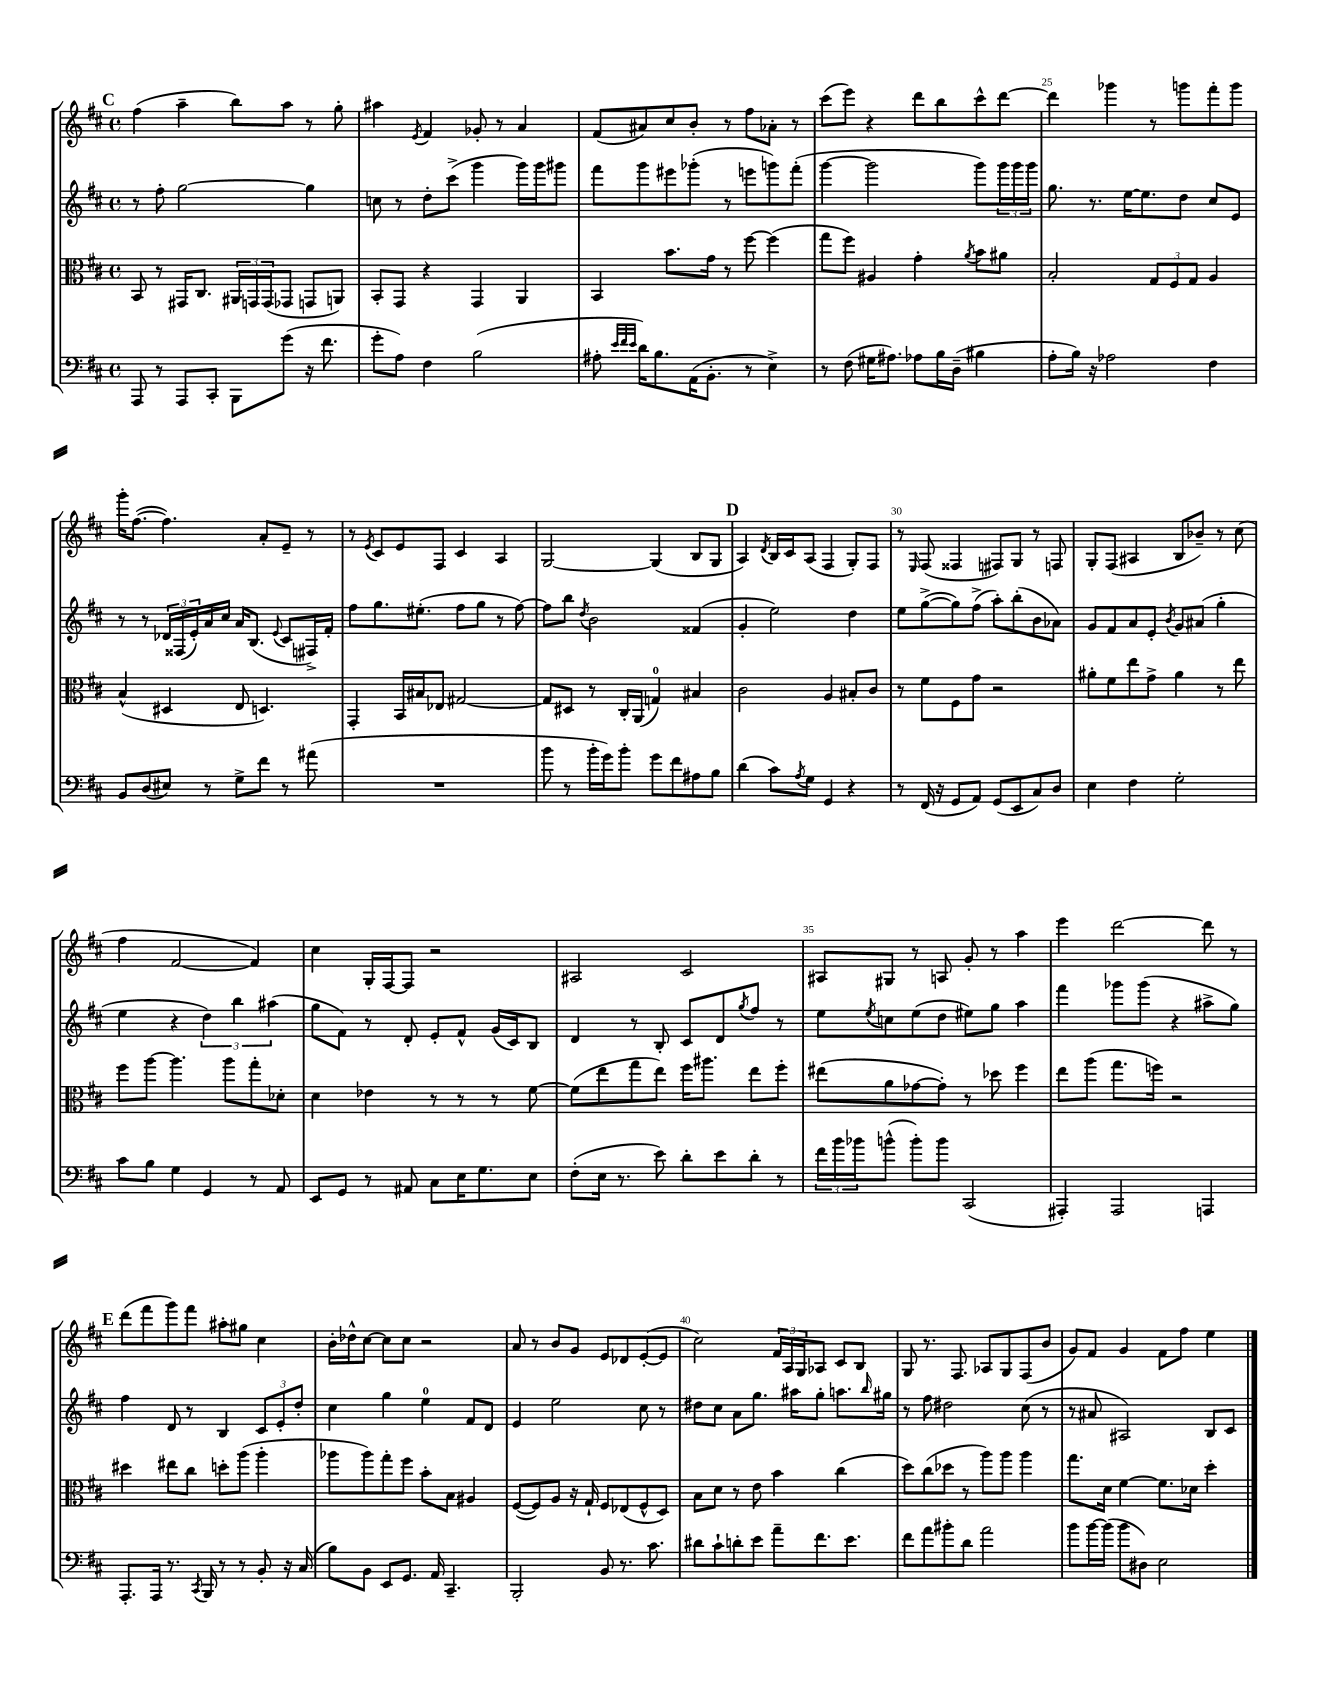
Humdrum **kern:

**kern	**kern	**kern	**kern
*staff4	*staff3	*staff2	*staff1
*clefF4	*clefC3	*clefG2	*clefG2
*k[f#c#]	*k[f#c#]	*k[f#c#]	*k[f#c#]
*M4/4	*M4/4	*M4/4	*M4/4
*met(c)	*met(c)	*met(c)	*met(c)
8AAA	8BB	8r	(4ff#
8r	8r	8ff#'	.
8AAA	16GG#	[2gg	4aa~
.	8.C#	.	.
8CC#'	.	.	.
8BBB	24AA#	.	8bb)
.	24GG	.	.
.	(24GG	.	.
(8g	8GG-	.	8aa
16r	8GG	4gg]	8r
8.f#	.	.	.
.	8AA)	.	8gg'
=	=	=	=
8g'	8BB'	8cc	4aa#
8A)	8GG	8r	.
.	.	.	8qe
4F#	4r	8dd'	4f#
.	.	(8ccc#^	.
(2B	4GG	4ggg	8g-'
.	.	.	8r
.	4AA	16ggg)	4a
.	.	16ggg	.
.	.	8ggg#	.
=	=	=	=
8A#'	4BB	8fff#	(8f#
32qqe	.	.	.
32qqf#	.	.	.
32qqe	.	.	.
16d)	.	8ggg	8a#)
8.B	.	.	.
.	8.b	8eee#	8cc#
(16AA	.	(8ggg-'	8b'
8.BB'	16g	.	.
.	8r	8r	8r
8r	[8ff#	8eee	8ff#
4E^)	(4ff#]	8ggg)	8a-'
.	.	(8fff#'	8r
=	=	=	=
8r	8gg	[4ggg	(8ccc#
(8F#	8ff#)	.	8eee)
16G#	4A#	2ggg]	4r
8.A#)	.	.	.
8A-	4g'	.	8ddd
16B	.	.	8bb
(16D~	.	.	.
.	8qa	.	.
4B#	8b	8ggg)	8ccc#^^
.	8a#	24ggg	[8ddd
.	.	24ggg	.
.	.	24ggg	.
=	=	=	=
8A'	2B'	8.gg	4ddd]
16B)	.	.	.
16r	.	8.r	.
2A-	.	.	4ggg-
.	.	[16ee	.
.	.	8.ee]	.
.	12G	.	8r
.	12F#	.	.
.	.	8dd	8ggg
.	12G	.	.
4F#	4A	8cc#	8fff#'
.	.	8e	8ggg
=	=	=	=
8BB	(4B^^	8r	16ggg'
.	.	.	([8.ff#
(8D	.	8r	.
8E#)	4D#	24d-	4.ff#])
.	.	(24F##	.
.	.	24e')	.
8r	.	16a	.
.	.	16cc#	.
8G^	8E	16a	.
.	.	(8.B	.
8f#	4.D)	.	8a'
.	.	8qqe	.
8r	.	8c#	8e~
(8a#	.	16F#^)	8r
.	.	16f#'	.
=	=	=	=
1r	4GG'	8ff#	8r
.	.	.	8qe
.	.	8.gg	8c#
.	16BB	.	8e
.	16B#	(8.ee#'	.
.	8E-	.	8F#
.	[2G#	8ff#	4c#
.	.	8gg	.
.	.	8r	4A
.	.	[8ff#)	.
=	=	=	=
8b	8G#]	8ff#]	[2G
8r	8D#	8bb	.
.	.	8qdd	.
16b'	8r	2b	.
16g)	.	.	.
8b'	16C#'	.	.
.	(16AA	.	.
8g	4G)	.	(4G]
8f#	.	.	.
8A#	4B#	(4f##	8B
8B	.	.	8G
=	=	=	=
(4d	2c#	4g'	4A)
.	.	.	8qd
8c#)	.	2ee)	16B
.	.	.	16c#
8qA	.	.	.
8G	.	.	(8A
4GG	4A	.	4F#
4r	8B#'	4dd	8G')
.	8c#	.	8F#
=	=	=	=
8r	8r	8ee	8r
.	.	.	16qqE
(16FF#	8f#	([8gg^	(8F#
16r	.	.	.
8GG	8F#	8gg])	4F##
8AA)	8g	(8ff#^	.
(8GG	2r	8aa')	8F#)
8EE	.	(8bb'	8G
8C#)	.	8b	8r
8D	.	8a-)	8F
=	=	=	=
4E	8a#'	8g	8G'
.	8f#	8f#	(8F#
4F#	8ee	8a	4A#
.	8g^	8e'	.
.	.	8qb	.
2G'	4a#	8g	8B
.	.	(8a#	8b-~)
.	8r	4gg'	8r
.	8ee	.	(8cc#
=	=	=	=
8c#	8ff#	4ee	4ff#
8B	[8aa	.	.
4G	4.aa]	4r	[2f#
4GG	.	6dd)	.
.	8aa	.	.
.	.	6bb	.
8r	8gg'	.	4f#])
.	.	(6aa#	.
8AA	8d-'	.	.
=	=	=	=
8EE	4d	8gg	4cc#
8GG	.	8f#)	.
8r	4e-	8r	16G'
.	.	.	[16F#
8AA#	.	8d'	8F#]
8C#	8r	8e'	2r
16E	8r	8f#^^	.
8.G	.	.	.
.	8r	(16g	.
.	.	16c#)	.
8E	[8f#	8B	.
=	=	=	=
(8F#'	(8f#]	4d	2A#
16E	8ee	.	.
8.r	.	.	.
.	8gg	8r	.
8e)	8ee)	8B'	.
8d'	16ff#	8c#	2c#
.	8.aa#	.	.
8e	.	8d	.
.	.	8qgg	.
8d'	8ee	8ff#	.
8r	8ff#'	8r	.
=	=	=	=
24f#	(8ee#	8ee	8A#
24b	.	.	.
24b-	.	.	.
.	.	8qee	.
(8b^^	8a	8cc	8G#
8b')	[8g-	(8ee	8r
8b	8g-'])	8dd	8A
(2CC#	8r	8ee#)	8g'
.	8dd-	8gg	8r
.	4ff#	4aa	4aa
=	=	=	=
4AAA#')	8ee	4fff#	4eee
.	(8aa	.	.
2AAA#	8.gg	8ggg-	[2ddd
.	.	(8ggg-	.
.	16ff)	.	.
.	2r	4r	.
4AAA	.	8aa#^	8ddd]
.	.	8gg)	8r
=	=	=	=
8.AAA'	4dd#	4ff#	(8ddd
.	.	.	8fff#
16AAA	.	.	.
8.r	8ee#	8d	8ggg)
.	8cc#	8r	8fff#
8qCC#	.	.	.
16BBB	.	.	.
8r	8dd'	4B	8aa#'
8r	(8aa	.	8gg#
8BB'	4aa'	12c#	4cc#
.	.	12e'	.
16r	.	.	.
.	.	12dd'	.
(16C#	.	.	.
=	=	=	=
8B)	8aa-	4cc#	16b'
.	.	.	16dd-^^
8BB	8aa-)	.	[8cc#
8EE	8gg'	4gg	8cc#]
8.GG	8ff#	.	8cc#
.	8b'	4ee	2r
16AA	.	.	.
4.CC#~	8B	.	.
.	4A#	8f#	.
.	.	8d	.
=	=	=	=
2BBB'	([8F#	4e	8a
.	8F#])	.	8r
.	8A	2ee	8b
.	16r	.	8g
.	16G`	.	.
8BB	8F#	.	8e
8.r	(8E-	.	8d-
.	8F#^^	8cc#	([8e'
8.c#	.	.	.
.	8D)	8r	8e]
=	=	=	=
8d#	8B	8dd#	2cc#)
8c#`	8d	8cc#	.
8d'	8r	8a	.
8e	8e	8.gg	.
8a~	4b	.	24f#
.	.	.	24A
.	.	16aa#	.
.	.	.	24G
8.f#	.	8gg'	8A-
.	(4cc#	8.aa	8c#
8.e	.	.	.
.	.	.	8B
.	.	16qqbb	.
.	.	16gg#	.
=	=	=	=
8f#	8dd)	8r	8G
8a	(8cc#	8ff#	8.r
8b#'	8dd-	2dd#	.
.	.	.	8.F#
8d	8r	.	.
2a	8aa)	.	8A-
.	8aa	.	8G
.	4aa	(8cc#	(8F#
.	.	8r	8b
=	=	=	=
8b	8.gg	8r	8g)
[16b	.	8a#	8f#
(16b]	16d	.	.
8b	[4f#	2A#)	4g
8D#)	.	.	.
2E	8.f#]	.	8f#
.	.	.	8ff#
.	16d-	.	.
.	4dd'	8B	4ee
.	.	8c#	.
==	==	==	==
*-	*-	*-	*-
